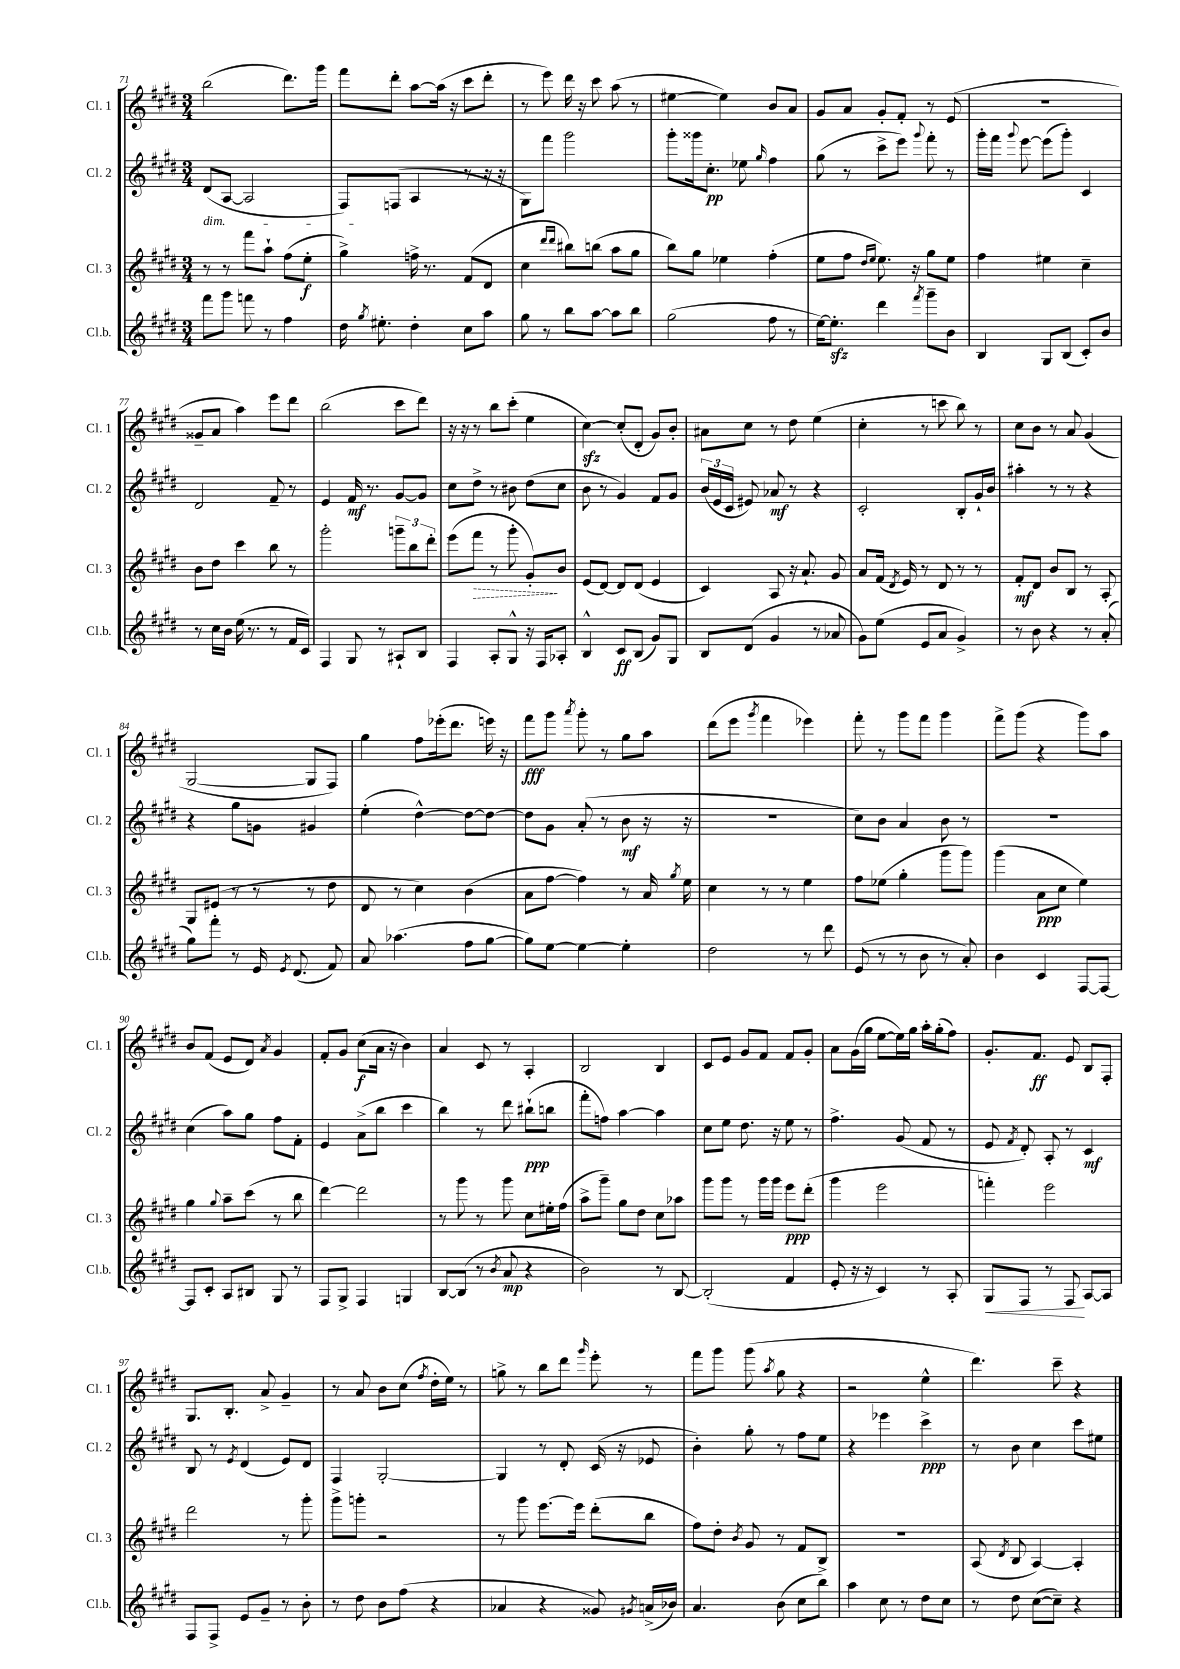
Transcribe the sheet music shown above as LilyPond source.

<<
\new StaffGroup <<
\new Staff = "s0" \with { instrumentName = "Cl. 1" shortInstrumentName = "Cl. 1" } {
    \clef treble \key e \major \numericTimeSignature \time 3/4
    \autoBeamOff b''2( dis'''8.[) gis'''16] |
    fis'''8[ dis'''8]-. a''8[~ a''16]( r16 cis'''8[ dis'''8]-. |
    r8 e'''8) dis'''16 r16 cis'''8 a''8( r8 |
    eis''4~ eis''4) b'8[ a'8] |
    gis'8[ a'8] gis'8[-. fis'8]-. r8 e'8( |
    R2. |
    gisis'8[-- a'8] a''4) e'''8[ dis'''8] |
    b''2( cis'''8[ dis'''8]) |
    r16 r16 r8 b''8[ cis'''8]-.( e''4 |
    cis''4~\sfz) cis''8[-.( dis'8]-. gis'8[) b'8]-. |
    ais'8[ cis''8] r8 dis''8 e''4( |
    cis''4-. r8 c'''8 b''8) r8 |
    cis''8[ b'8] r8 a'8 gis'4( |
    gis2~ gis8[ fis8]) |
    gis''4 fis''8[ ees'''16-.( dis'''8.] e'''16) r16 |
    fis'''8[\fff gis'''8] \acciaccatura { a'''8 } gis'''8-. r8 gis''8[ a''8] |
    dis'''8[( e'''8] \acciaccatura { gis'''8 } fis'''4 ees'''4) |
    fis'''8-. r8 gis'''8[ fis'''8] gis'''4 |
    fis'''8[-> gis'''8]( r4 gis'''8[) a''8] |
    b'8[ fis'8]( e'8[ dis'8]) \acciaccatura { a'8 } gis'4 |
    fis'8[-. gis'8] cis''8[\f( a'16] r16 b'4) |
    a'4 cis'8 r8 a4-. |
    b2 b4 |
    cis'8[ e'8] gis'8[ fis'8] fis'8[ gis'8]-. |
    a'8[ gis'16( gis''16] e''8[~ e''16) gis''16] a''16[-. gis''16-.( fis''8]) |
    gis'8.[-. fis'8.]\ff e'8 b8[ fis8]-. |
    gis8.[ b8.]-. a'8-> gis'4-- |
    r8 a'8 b'8[ cis''8]( \acciaccatura { fis''8 } dis''16[-. e''16]) r8 |
    g''8-> r8 b''8[ dis'''8] \grace { gis'''16 } e'''8-. r8 |
    fis'''8[ gis'''8] gis'''8( \acciaccatura { a''8 } gis''8 r4 |
    r2 e''4-^ |
    dis'''4.) cis'''8-- r4 \bar "|." |
}
\new Staff = "s1" \with { instrumentName = "Cl. 2" shortInstrumentName = "Cl. 2" } {
    \clef treble \key e \major \numericTimeSignature \time 3/4
    \autoBeamOff dis'8[\dim( a8]~ a2 |
    fis8[\!) f8]( a4 r8 r16 r16 |
    gis8[) fis'''8] gis'''2 |
    gis'''8[-. gisis'''16 cis''8.]-.\pp ees''8 \grace { gis''16 } fis''4 |
    gis''8( r8 cis'''8[-> e'''8]) \appoggiatura { gis'''8 } fis'''8-. r8 |
    gis'''16[-. fis'''16] \appoggiatura { gis'''8 } e'''8~ e'''8[( gis'''8]-.) cis'4 |
    dis'2 fis'8-- r8 |
    e'4 fis'16\mf r8. gis'8[~ gis'8] |
    cis''8[ dis''8]-> r8 bis'8 dis''8[( cis''8] |
    b'8 r8 gis'4) fis'8[ gis'8] |
    \tuplet 3/2 { b'16[( e'16 cis'16] } eis'8) aes'8\mf r8 r4 |
    cis'2-. b8[-. gis'16-! b'16] |
    ais''4-. r8 r8 r4 |
    r4 gis''8[ g'8] gis'4 |
    e''4-.( dis''4~-^) dis''8[~ dis''8]~ |
    dis''8[ gis'8] a'8-.( r8 b'8\mf r16 r16 |
    R2. |
    cis''8[) b'8] a'4 b'8 r8 |
    R2. |
    cis''4( a''8[) gis''8] fis''8[ fis'8]-. |
    e'4 a'8[->( b''8] cis'''4 |
    b''4) r8 dis'''8 bis''8[-!\ppp( b''8] |
    fis'''8[-. f''8]) a''4~ a''4 |
    cis''8[ e''8] dis''8. r16 e''8 r8 |
    fis''4.-> gis'8( fis'8 r8 |
    e'8 \acciaccatura { fis'8 } dis'8-.) a8-. r8 cis'4\mf |
    b8 r8 \acciaccatura { e'8 } dis'4( e'8[) dis'8] |
    fis4 gis2~-. |
    gis4 r8 dis'8-. cis'16( r16 ees'8 |
    b'4-.) gis''8-. r8 fis''8[ e''8] |
    r4 ees'''4 cis'''4->\ppp |
    r8 b'8 cis''4 cis'''8[ eis''8] \bar "|." |
}
\new Staff = "s2" \with { instrumentName = "Cl. 3" shortInstrumentName = "Cl. 3" } {
    \clef treble \key e \major \numericTimeSignature \time 3/4
    \autoBeamOff r8 r8 fis'''8[ a''8]-! fis''8[( e''8]-.\f |
    gis''4->) f''16-> r8. fis'8[( dis'8] |
    cis''4 \grace { dis'''16[ dis'''16] } bis''8[) b''8]( a''8[ gis''8] |
    b''8[) gis''8] ees''4 fis''4-.( |
    e''8[ fis''8] \grace { dis''16[ e''16] } e''8.) r16 gis''8[ e''8] |
    fis''4 eis''4 cis''4-- |
    b'8[ dis''8] cis'''4 b''8 r8 |
    gis'''2-. \tuplet 3/2 { g'''8[-- b''8 dis'''8]-. } |
    e'''8[( \once \override Hairpin.style = #'dashed-line fis'''8]\> r8 gis'''8-. gis'8[-.\!) b'8] |
    e'8[( dis'8]~) dis'8[ dis'8]( e'4 |
    cis'4) a8 r16 a'8.-! gis'8 |
    a'8[ fis'16]( \acciaccatura { dis'8 } e'16) r8 dis'8 r8 r8 |
    fis'8[-.\mf dis'8] b'8[ b8] r8 a8-. |
    gis8[ eis'8]( r8 r8 r8 dis''8 |
    dis'8 r8 cis''4) b'4( |
    a'8[ fis''8]~ fis''4) r8 a'16 \acciaccatura { gis''8 } e''16 |
    cis''4 r8 r8 e''4 |
    fis''8[ ees''8]( gis''4-. gis'''8[ gis'''8]) |
    gis'''4( a'8[\ppp cis''8] e''4) |
    gis''4 \appoggiatura { gis''8 } a''8[-- cis'''8]( r8 b''8 |
    dis'''4~) dis'''2 |
    r8 gis'''8 r8 gis'''8 cis''8[ eis''16-. fis''16]( |
    a''8[-> gis'''8]--) gis''8[ dis''8] cis''8[ aes''8] |
    gis'''8[ gis'''8] r8 gis'''16[ gis'''16] e'''8[\ppp dis'''8]-.( |
    gis'''4 e'''2 |
    f'''4-.) e'''2 |
    dis'''2 r8 gis'''8-. |
    gis'''8[-> g'''8]-. r2 |
    r8 gis'''8 e'''8.[~ e'''16] dis'''8[-.( b''8] |
    fis''8[) dis''8]-. \acciaccatura { b'8 } gis'8 r8 fis'8[ b8]-> |
    R2. |
    a8( \acciaccatura { dis'8 } b8 a4~) a4-. \bar "|." |
}
\new Staff = "s3" \with { instrumentName = "Cl.b." shortInstrumentName = "Cl.b." } {
    \clef treble \key e \major \numericTimeSignature \time 3/4
    \autoBeamOff fis'''8[ gis'''8] f'''8 r8 fis''4 |
    dis''16 \acciaccatura { gis''8 } eis''8.-. dis''4-. cis''8[ a''8] |
    gis''8 r8 b''8[ a''8]~ a''8[ b''8] |
    gis''2( fis''8 r8 |
    e''16[~) e''8.]-.\sfz dis'''4 \acciaccatura { fis'''8 } gis'''8[-- b'8] |
    b4 gis8[ b8]( cis'8[-.) b'8] |
    r8 cis''16[ b'16] e''16( r8. r8 fis'16[ cis'16]) |
    fis4 gis8 r8 ais8[-! b8] |
    fis4 a8[-. gis8]-^ r16 fis16[ aes8]-. |
    b4-^ cis'8[\ff b8]( gis'8[) gis8] |
    b8[ dis'8]( gis'4 r8 aes'8 |
    gis'8[) e''8]( e'8[ a'8] gis'4->) |
    r8 b'8 r4 r8 a'8-.( |
    gis''8[) fis'''8]-. r8 e'16 \acciaccatura { e'8 } dis'8.( fis'8) |
    a'8 aes''4.( fis''8[ gis''8]~ |
    gis''8[) e''8]~ e''4~ e''4-. |
    dis''2 r8 dis'''8 |
    e'8( r8 r8 b'8 r8 a'8-.) |
    b'4 cis'4 fis8[~ fis8]~ |
    fis8[ cis'8]-. a8[ bis8] gis8 r8 |
    fis8[ gis8]-> fis4 g4 |
    b8[~ b8]( r8 \acciaccatura { b'8 } a'8\mp r4 |
    b'2) r8 b8~ |
    b2-.( fis'4 |
    e'8-. r16 r16 cis'4) r8 a8-. |
    gis8[\< fis8] r8 fis8\! a8[~ a8] |
    fis8[ fis8]-> e'8[ gis'8]-- r8 b'8-. |
    r8 dis''8 b'8[ fis''8]( r4 |
    aes'4 r4 gisis'8) \acciaccatura { gis'8 } a'16[->( bes'16]) |
    a'4. b'8( cis''8[ b''8]) |
    a''4 cis''8 r8 dis''8[ cis''8] |
    r8 dis''8 cis''8[~( cis''8]--) r4 \bar "|." |
}
>>
>>
\layout { \context { \Score currentBarNumber = #71 } }
